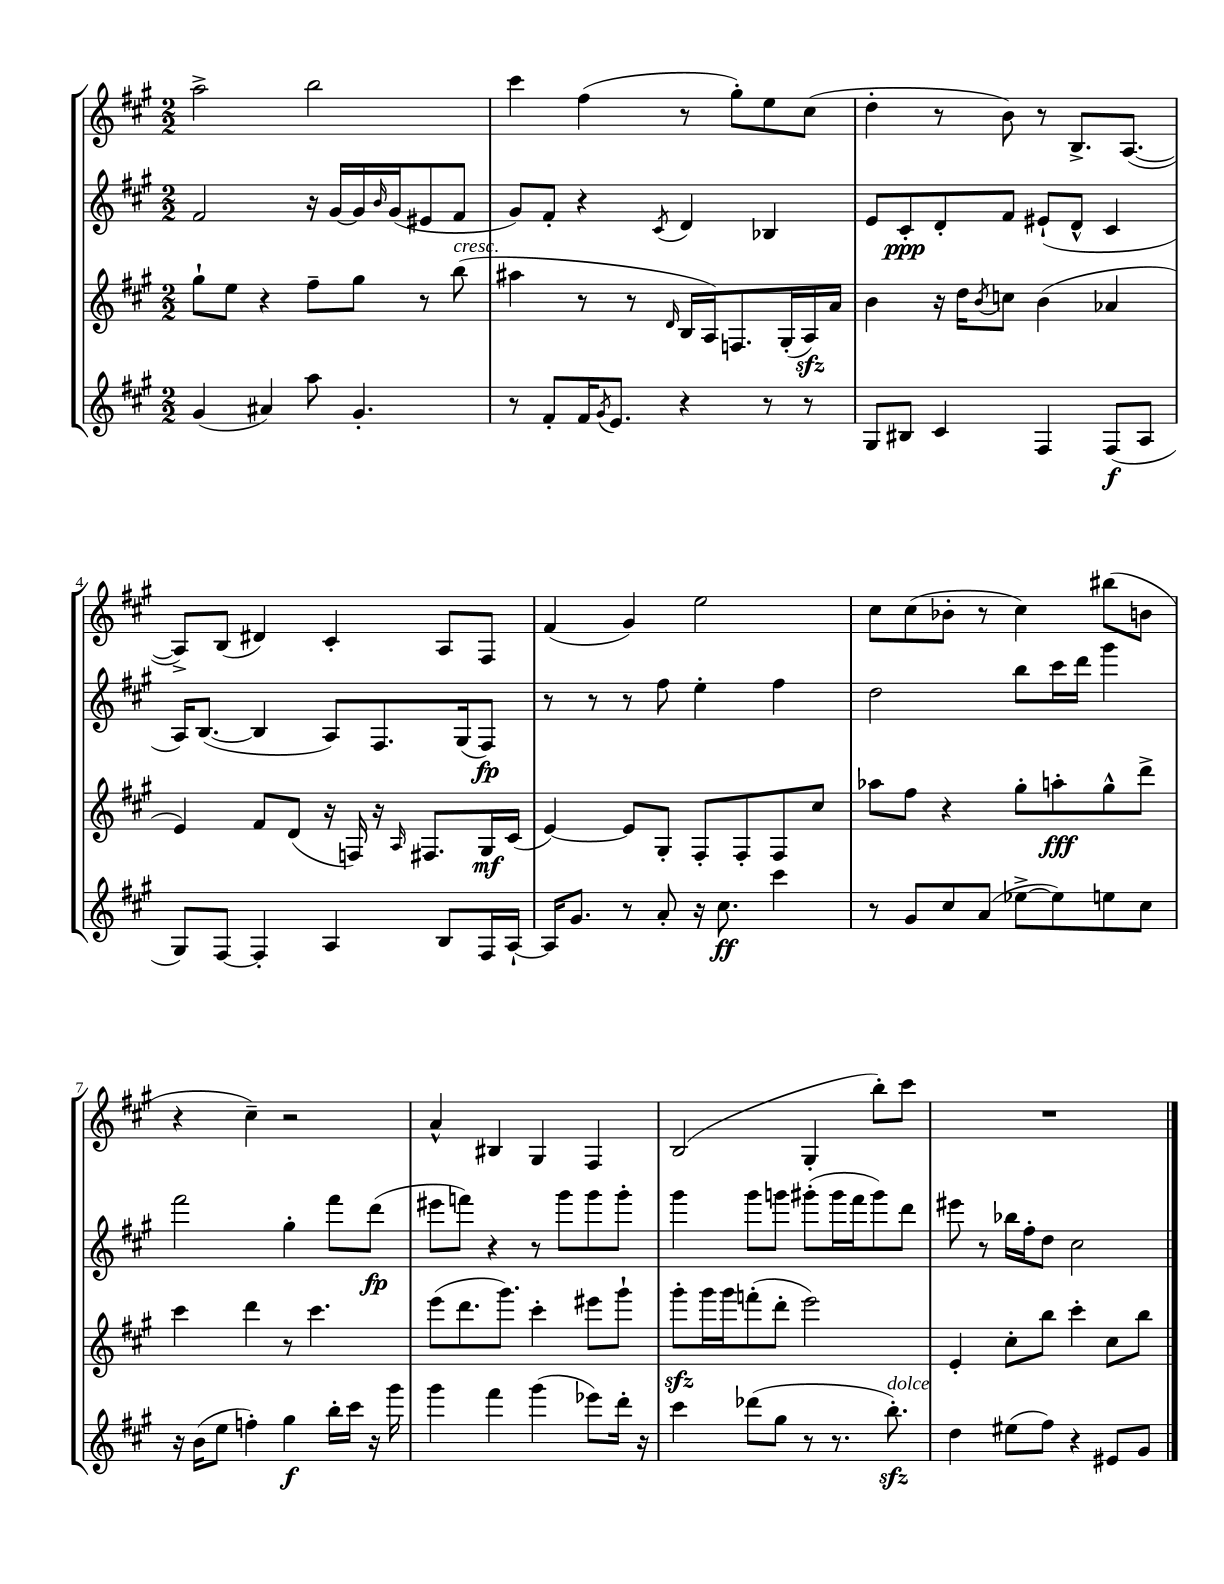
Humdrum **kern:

**kern	**kern	**kern	**kern
*staff4	*staff3	*staff2	*staff1
*clefG2	*clefG2	*clefG2	*clefG2
*k[f#c#g#]	*k[f#c#g#]	*k[f#c#g#]	*k[f#c#g#]
*M2/2	*M2/2	*M2/2	*M2/2
(4g#/	8gg#`\L	2f#/	2aa^\
.	8ee\J	.	.
4a#/)	4r	.	.
8aa\	8ff#~\L	16r	2bb\
.	.	[16g#/LL	.
4.g#'/	8gg#\J	16g#/]	.
.	.	16qqb/	.
.	.	(16g#/J	.
.	8r	8e#/	.
.	(8bb\	8f#/J	.
=	=	=	=
8r	4aa#\	8g#/L)	4ccc#\
8f#'/L	.	8f#'/J	.
16f#/K	8r	4r	(4ff#\
8qg#/	.	.	.
8.e/J	.	.	.
.	8r	.	.
.	16qqd/	8qc#/	.
4r	16B/LL	4d/	8r
.	16A/J)	.	.
.	8.F/	.	8gg#'\L)
8r	.	4B-/	8ee\
.	(16G#'/L	.	.
8r	16A/)	.	(8cc#\J
.	16a/JJ	.	.
=	=	=	=
8G#/L	4b\	8e/L	4dd'\
8B#/J	.	8c#'/	.
4c#/	16r	8d'/	8r
.	16dd\LK	.	.
.	8qb/	.	.
.	8cc\J	8f#/J	8b\)
4F#/	(4b\	(8e#`/L	8r
.	.	8d^^/J	8.B^/L
(8F#/L	4a-/	4c#/	.
.	.	.	([8.A/J
8A/J	.	.	.
=	=	=	=
8G#/L)	4e/)	16A/LK)	8A^/]L)
.	.	([8.B/J	.
[8F#/J	.	.	(8B/J
4F#'/]	8f#/L	4B/]	4d#/)
.	(8d/J	.	.
4A/	16r	8A/L)	4c#'/
.	16F/)	.	.
.	16r	8.F#/	.
.	16qqA/	.	.
.	8.F#/L	.	.
8B/L	.	.	8A/L
.	.	(16G#/k	.
16F#/L	16G#/L	8F#/J)	8F#/J
[16A`/JJ	(16c#/JJ	.	.
=	=	=	=
16A/]LK	[4e/)	8r	(4f#/
8.g#/J	.	.	.
.	.	8r	.
8r	8e/]L	8r	4g#/)
8a'/	8G#'/J	8ff#\	.
16r	8F#'/L	4ee'\	2ee\
8.cc#\	.	.	.
.	8F#'/	.	.
4ccc#\	8F#/	4ff#\	.
.	8cc#/J	.	.
=	=	=	=
8r	8aa-\L	2dd\	8cc#\L
8g#/L	8ff#\J	.	(8cc#\
8cc#/	4r	.	8b-'\J
(8a/J	.	.	8r
[8ee-^\L	8gg#'\L	8bb\L	4cc#\)
8ee-\])	8aa'\	16ccc#\L	.
.	.	16ddd\JJ	.
8ee\	8gg#^^\	4ggg#\	(8bb#\L
8cc#\J	8ddd^\J	.	8b\J
=	=	=	=
16r	4ccc#\	2fff#\	4r
(16b\LK	.	.	.
8ee\J	.	.	.
4ff'\)	4ddd\	.	4cc#~\)
4gg#\	8r	4gg#'\	2r
.	4.ccc#\	.	.
16bb'\LL	.	8fff#\L	.
16ccc#\JJ	.	.	.
16r	.	(8ddd\J	.
16ggg#\	.	.	.
=	=	=	=
4ggg#\	(8eee\L	8eee#\L	4a^^/
.	8.ddd\	8fff\J)	.
4fff#\	.	4r	4B#/
.	8.ggg#\J)	.	.
(4ggg#\	4ccc#'\	8r	4G#/
.	.	8ggg#\L	.
8eee-\L)	8eee#\L	8ggg#\	4F#/
16ddd'\Jk	8ggg#`\J	8ggg#'\J	.
16r	.	.	.
=	=	=	=
4ccc#\	8ggg#'\L	4ggg#\	(2B/
.	16ggg#\L	.	.
.	16ggg#\J	.	.
(8ddd-\L	(8fff'\	8ggg#\L	.
8gg#\J	8ddd'\J	8ggg\J	.
8r	2eee\)	(8ggg#'\L	4G#'/
8.r	.	16ggg#\L	.
.	.	16fff#\J	.
.	.	8ggg#\)	8bb'\L)
8.bb'\)	.	.	.
.	.	8ddd\J	8ccc#\J
=	=	=	=
4dd\	4e'/	8eee#\	1r
.	.	8r	.
(8ee#\L	8cc#'\L	16bb-\LL	.
.	.	16ff#'\J	.
8ff#\J)	8bb\J	8dd\J	.
4r	4ccc#'\	2cc#\	.
8e#/L	8cc#\L	.	.
8g#/J	8bb\J	.	.
==	==	==	==
*-	*-	*-	*-
